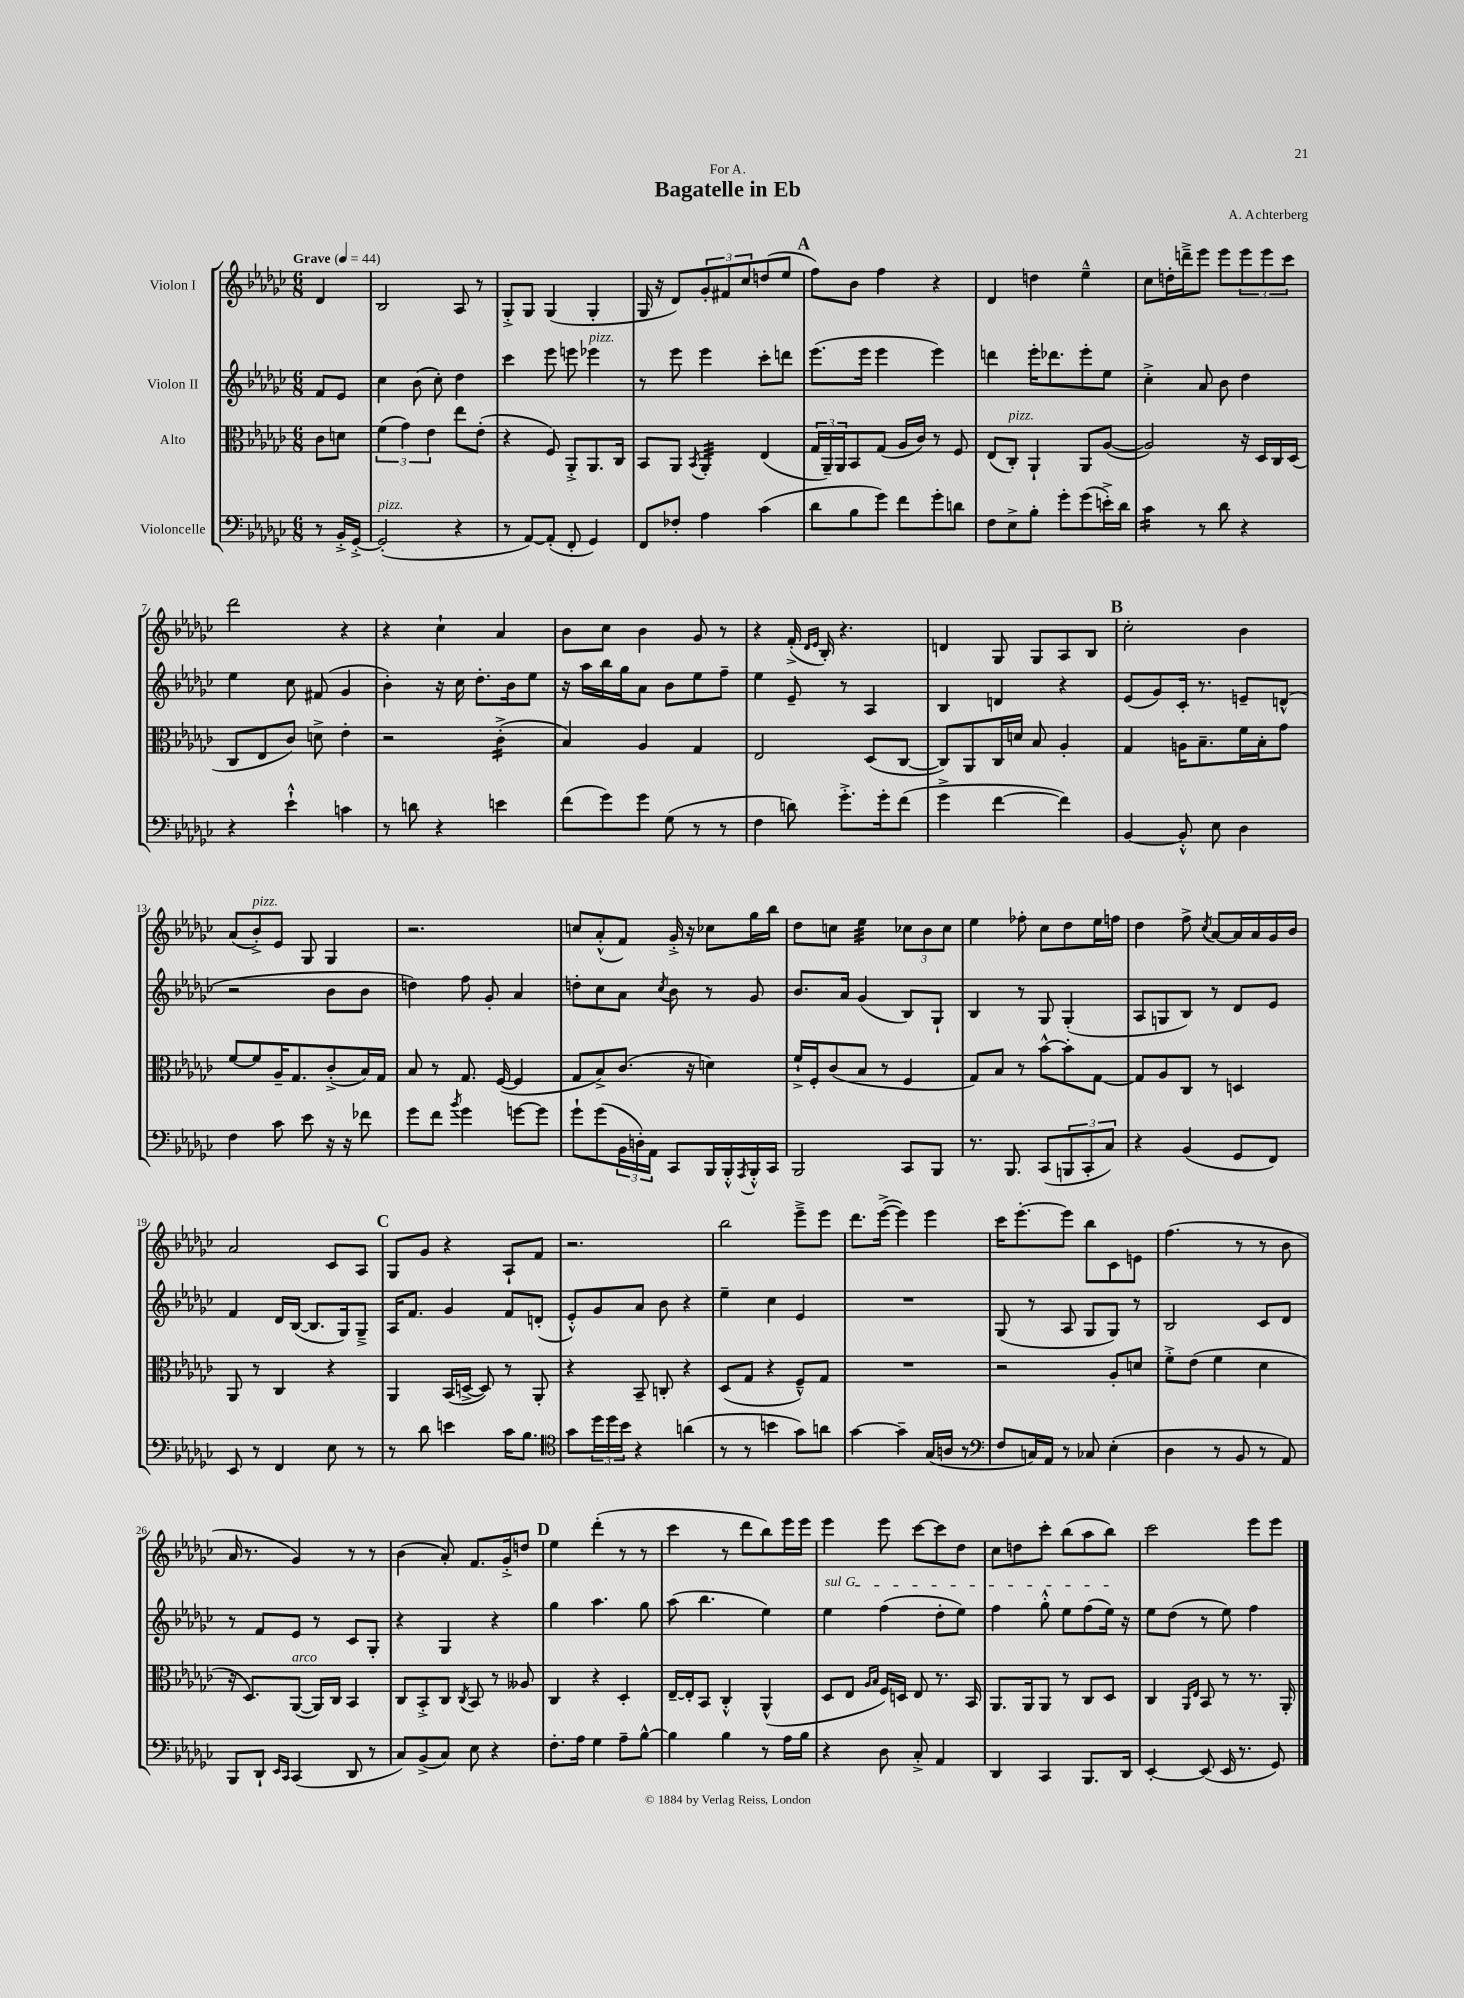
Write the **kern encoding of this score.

**kern	**kern	**kern	**kern
*staff4	*staff3	*staff2	*staff1
*clefF4	*clefC3	*clefG2	*clefG2
*k[b-e-a-d-g-c-]	*k[b-e-a-d-g-c-]	*k[b-e-a-d-g-c-]	*k[b-e-a-d-g-c-]
*M6/8	*M6/8	*M6/8	*M6/8
*MM44	*MM44	*MM44	*MM44
8r	8c-\L	8f/L	4d-/
16BB-'^/LL	8d\J	8e-/J	.
[16GG-'^/JJ	.	.	.
=	=	=	=
(2GG-'/]	(6f\	4cc-\	2B-/
.	6g-\)	.	.
.	.	(8b-\	.
.	6e-\	.	.
.	.	8cc-'\)	.
4r	8ee-\L	4dd-\	8A-/
.	(8e-'\J	.	8r
=	=	=	=
8r	4r	4ccc-\	8G-'^/L
[8AA-/L)	.	.	8G-/J
(8AA-'/]J	8F/)	8eee-\	(4G-/
8FF'/	8AA-'^/L	8eee\	.
4GG-/)	8.AA-/	4eee-\	4G-'/
.	16C-/Jk	.	.
=	=	=	=
8FF/L	8BB-/L	8r	16G-/
.	.	.	16r
8F-'/J	8AA-/J	8eee-\	8d-/L)
.	8qBB-/	.	.
4A-\	4AA-'/	4eee-\	12g-'/
.	.	.	12f#/
.	.	.	12cc-/
(4c-\	(4E-/	8ccc-'\L	(8dd/
.	.	8ddd\J	8ee-/J
=	=	=	=
8d-\L	24G-/LL	(8.eee-\L	8ff\L)
.	24AA-~/)	.	.
.	24AA-/J	.	.
8B-\	8BB-/	.	8b-\J
.	.	16eee-\Jk	.
8g-\J)	(8G-/J	4eee-\	4ff\
8f\L	16A-/LL	.	.
.	16c-/JJ)	.	.
8g-'\	8r	4eee-\)	4r
8d\J	8F/	.	.
=	=	=	=
8F\L	(8E-/L	4ddd\	4d-/
8E-^\	8C-'/J)	.	.
8B-'\J	4AA-`/	16eee-'\LK	4dd\
.	.	8.ddd-\	.
8g-'\L	.	.	.
(8g-\	8AA-/L	8eee-'\	4ee-~^^\
16e'^\L)	([8A-/J	8ee-\J	.
16d-\JJ	.	.	.
=	=	=	=
4c-\	2A-/])	4cc-'^\	8cc-\L
.	.	.	16dd'\L
.	.	.	16ddd~^\J
8r	.	8a-/	8eee-\J
8d-\	.	8b-\	8eee-\L
4r	16r	4dd-\	12eee-\
.	16D-/LL	.	.
.	.	.	12eee-\
.	16C-/	.	.
.	.	.	12ccc-\J
.	(16D-/JJ	.	.
=	=	=	=
4r	8C-/L	4ee-\	2ddd-\
.	8E-/	.	.
4e-`^^\	8c-/J)	8cc-\	.
.	8d^\	(8f#/	.
4c\	4e-'\	4g-/	4r
=	=	=	=
8r	2r	4b-'\)	4r
8d\	.	.	.
4r	.	16r	4cc-`\
.	.	16cc-\	.
.	.	8.dd-'\L	.
4e\	(4c-'^\	.	4a-/
.	.	16b-\k	.
.	.	8ee-\J	.
=	=	=	=
(8f\L	4B-/)	16r	8b-\L
.	.	16aa-\LL	.
8g-\)	.	16bb-\	8cc-\J
.	.	16gg-\J	.
8g-\J	4A-/	8a-\J	4b-\
(8G-\	.	8b-\L	.
8r	4G-/	8ee-\	8g-/
8r	.	8ff~\J	8r
=	=	=	=
4F\	2E-/	4ee-\	4r
8d\)	.	8e-~/	(16f'^/
.	.	.	16qqd-/LL
.	.	.	16qqe-/JJ
.	.	.	16B-'/)
8.g-'^\L	.	8r	4.r
.	(8D-/L	4A-/	.
16g-'\k	.	.	.
(8f\J	[8C-/J	.	.
=	=	=	=
4g-^\	8C-/]L)	4B-/	4d/
.	8AA-/	.	.
[4f\	16C-/L	4d/	8G-/
.	16d/JJ	.	.
.	8B-/	.	8G-/L
4f\])	4A-'/	4r	8A-/
.	.	.	8B-/J
=	=	=	=
[4BB-/	4G-/	(8e-/L	2cc-'\
.	.	8g-/)	.
8BB-'^^/]	16A\LK	16c-'/Jk	.
.	8.B-~\	8.r	.
8E-\	.	.	.
4D-\	16f\L	8e~/L	4b-\
.	16B-'\J	.	.
.	8g-\J	(8d^^/J	.
=	=	=	=
4F\	[8f/L	2r	(8a-/L
.	8f/]	.	8b-'^/)
8c-\	16A-~/K	.	8e-/J
.	8.G-/	.	.
8e-\	.	.	8G-/
16r	(8c-'^/	8b-\L	4G-/
16r	.	.	.
8f-\	16B-/L)	8b-\J	.
.	16G-/JJ	.	.
=	=	=	=
8g-\L	8B-/	4dd\)	2.r
8f\J	8r	.	.
8qb-/	.	.	.
4g-\	8.G-/	8ff\	.
.	.	8g-'/	.
.	([16F/	.	.
[8g\L	4F/]	4a-/	.
8g\]J	.	.	.
=	=	=	=
8g-`\L	8G-/L	8dd'\L	8cc/L
(8g-\	8B-^/)	8cc-\	(8a-'^^/
24BB-\L	(8.c-/J	8a-\J	8f/J)
24D'\)	.	.	.
24AA-\JJ	.	.	.
.	.	8qcc-/	.
8CC-/L	.	8b-\	16g-'^/
.	16r	.	16r
16BBB-/L	4d\)	8r	8cc-\L
16BBB-'^^/	.	.	.
8qAAA-/	.	.	.
16BBB-'^^/	.	8g-/	16gg-\L
16CC-/JJ	.	.	16bb-\JJ
=	=	=	=
2BBB-/	16f`^/LL	8.b-/L	8dd-\L
.	16F'/J	.	.
.	(8c-/	.	8cc\J
.	.	16a-/Jk	.
.	8B-/J	(4g-/	4ee-\
.	8r	.	.
8CC-/L	4F/	8B-/L)	12cc-\L
.	.	.	12b-\
8BBB-/J	.	8G-`/J	.
.	.	.	12cc-\J
=	=	=	=
8.r	8G-/L)	4B-/	4ee-\
.	8B-/J	.	.
8.BBB-/	.	.	.
.	8r	8r	8ff-'\
(8CC-/L	[8b-^^\L	8G-/	8cc-\L
12BBB/	8b-'\]	(4G-'/	8dd-\
12CC-'/	.	.	.
.	[8G-\J	.	16ee-\L
12C-/J)	.	.	.
.	.	.	16ff\JJ
=	=	=	=
4r	8G-/]L	8A-/L	4dd-\
.	8A-/	8G/	.
(4BB-/	8C-/J	8B-/J)	8ff^\
.	.	.	8qcc-/
.	8r	8r	[8a-/L
8GG-/L	4D/	8d-/L	16a-/]L
.	.	.	16a-/
8FF/J)	.	8e-/J	16g-/
.	.	.	16b-/JJ
=	=	=	=
8EE-/	8AA-/	4f/	2a-/
8r	8r	.	.
4FF/	4C-/	16d-/LL	.
.	.	([16B-/JJ	.
.	.	8.B-/]L	.
8E-\	4r	.	8c-/L
.	.	16G-/k)	.
8r	.	8G-~^/J	8A-/J
=	=	=	=
8r	4AA-/	16A-/LK	8G-/L
.	.	8.f/J	.
8d-\	.	.	8g-/J
4e\	(16BB-/LL	4g-/	4r
.	[16D^/JJ	.	.
.	8D/])	.	.
16c-\LK	8r	8f/L	8A-`/L
8.B-\J	.	.	.
.	8AA-'/	(8d'/J	8f/J
=	=	=	=
*clefC4	*	*	*
8g-\L	4r	8e-'^^/L)	2.r
24dd-\L	.	8g-/	.
24dd-\	.	.	.
24b-\JJ	.	.	.
4r	8BB-~/	8a-/J	.
.	8C'/	8b-\	.
(4a\	4r	4r	.
=	=	=	=
8r	(8D-/L	4ee-~\	2bb-\
8r	8G-/J	.	.
4b\	4r	4cc-\	.
8g-\L)	8F~^^/L)	4e-/	8eee-~^\L
8a\J	8G-/J	.	8eee-\J
=	=	=	=
[4g-\	2.r	2.r	8.ddd-\L
.	.	.	([16eee-^\Jk
4g-~\]	.	.	4eee-\])
(16G-/LL	.	.	4eee-\
16A/JJ	.	.	.
8r	.	.	.
=	=	=	=
*clefF4	*	*	*
8F/L	2r	(8G-/	16ccc-\LK
.	.	.	[8.eee-'\
16C/L)	.	8r	.
16AA-/JJ	.	.	.
8r	.	8A-/	8eee-\]J
8C-/	.	8G-/L	8bb-\L
(4E-'\	8A-'/L	8G-/J)	8c-\
.	8d/J	8r	8e\J
=	=	=	=
4D-\	8f'^\L	2B-/	(4.ff\
.	(8e-\J	.	.
8r	4f\	.	.
8BB-/	.	.	8r
8r	4d-\	8c-/L	8r
8AA-/)	.	8d-/J	8b-\
=	=	=	=
8BBB-/L	16r	8r	16a-/
.	8.D-/L)	.	8.r
8DD-`/J	.	8f/L	.
16qqEE-/LL	.	.	.
16qqCC-/JJ	.	.	.
(4CC-/	([8AA-/J	8e-/J	4g-/)
.	16AA-/]LL)	8r	.
.	16C-/JJ	.	.
8DD-/	4BB-/	8c-/L	8r
8r	.	8G-'/J	8r
=	=	=	=
8C-/L)	8C-/L	4r	(4b-\
(8BB-^/	8BB-'^/	.	.
8C-/J)	8C-/J	4G-/	8a-'/)
.	8qC-/	.	.
8E-\	8BB-/	.	8.f/L
4r	8r	4r	.
.	.	.	16g-'^/k
.	8A--/	.	8dd/J
=	=	=	=
8.F'\L	4C-/	4gg-\	4ee-\
16A-\Jk	.	.	.
4G-\	4r	4.aa-\	(4ddd-'\
8A-~\L	4D-'/	.	8r
[8B-^^\J	.	8gg-\	8r
=	=	=	=
4B-\]	[16E-~/LL	(8aa-\	4ccc-\
.	16E-'/]J	.	.
.	8BB-/J	4.bb-\	.
4B-\	4C-'^^/	.	8r
.	.	.	8ddd-\L
8r	(4AA-^^/	4ee-\)	8bb-\)
16A-\LL	.	.	16eee-\L
16B-\JJ	.	.	16eee-\JJ
=	=	=	=
4r	8D-/L	4ee-\	4eee-\
.	8E-/J	.	.
.	16qqA-/LL	.	.
.	16qqB-/JJ	.	.
8D-\	16F/LL)	(4ff\	8eee-\
.	16D/JJ	.	.
8C-'^/	8E-/	.	[8ccc-\L
4AA-/	8.r	8dd-'\L	8ccc-\]
.	.	8ee-\J)	8dd-\J
.	16BB-/	.	.
=	=	=	=
4DD-/	8.AA-/L	4ff\	8cc-\L
.	.	.	8dd\
.	16AA-/k	.	.
4CC-/	8AA-/J	8gg-'^^\	8ccc-'\J
.	8r	8ee-\L	(8bb-\L
8.BBB-/L	8C-/L	(8ff\	8aa-\
.	8D-/J	16ee-\Jk)	8bb-\J)
16DD-/Jk	.	16r	.
=	=	=	=
[4EE-'/	4C-/	8ee-\L	2ccc-\
.	.	(8dd-\J	.
.	16qqAA-/LL	.	.
.	16qqE-/JJ	.	.
(8EE-/]	8BB-/	8r	.
16EE-/	8r	8ee-\)	.
8.r	.	.	.
.	8.r	4ff\	8eee-\L
8GG-/)	.	.	8eee-\J
.	16AA-'/	.	.
==	==	==	==
*-	*-	*-	*-
